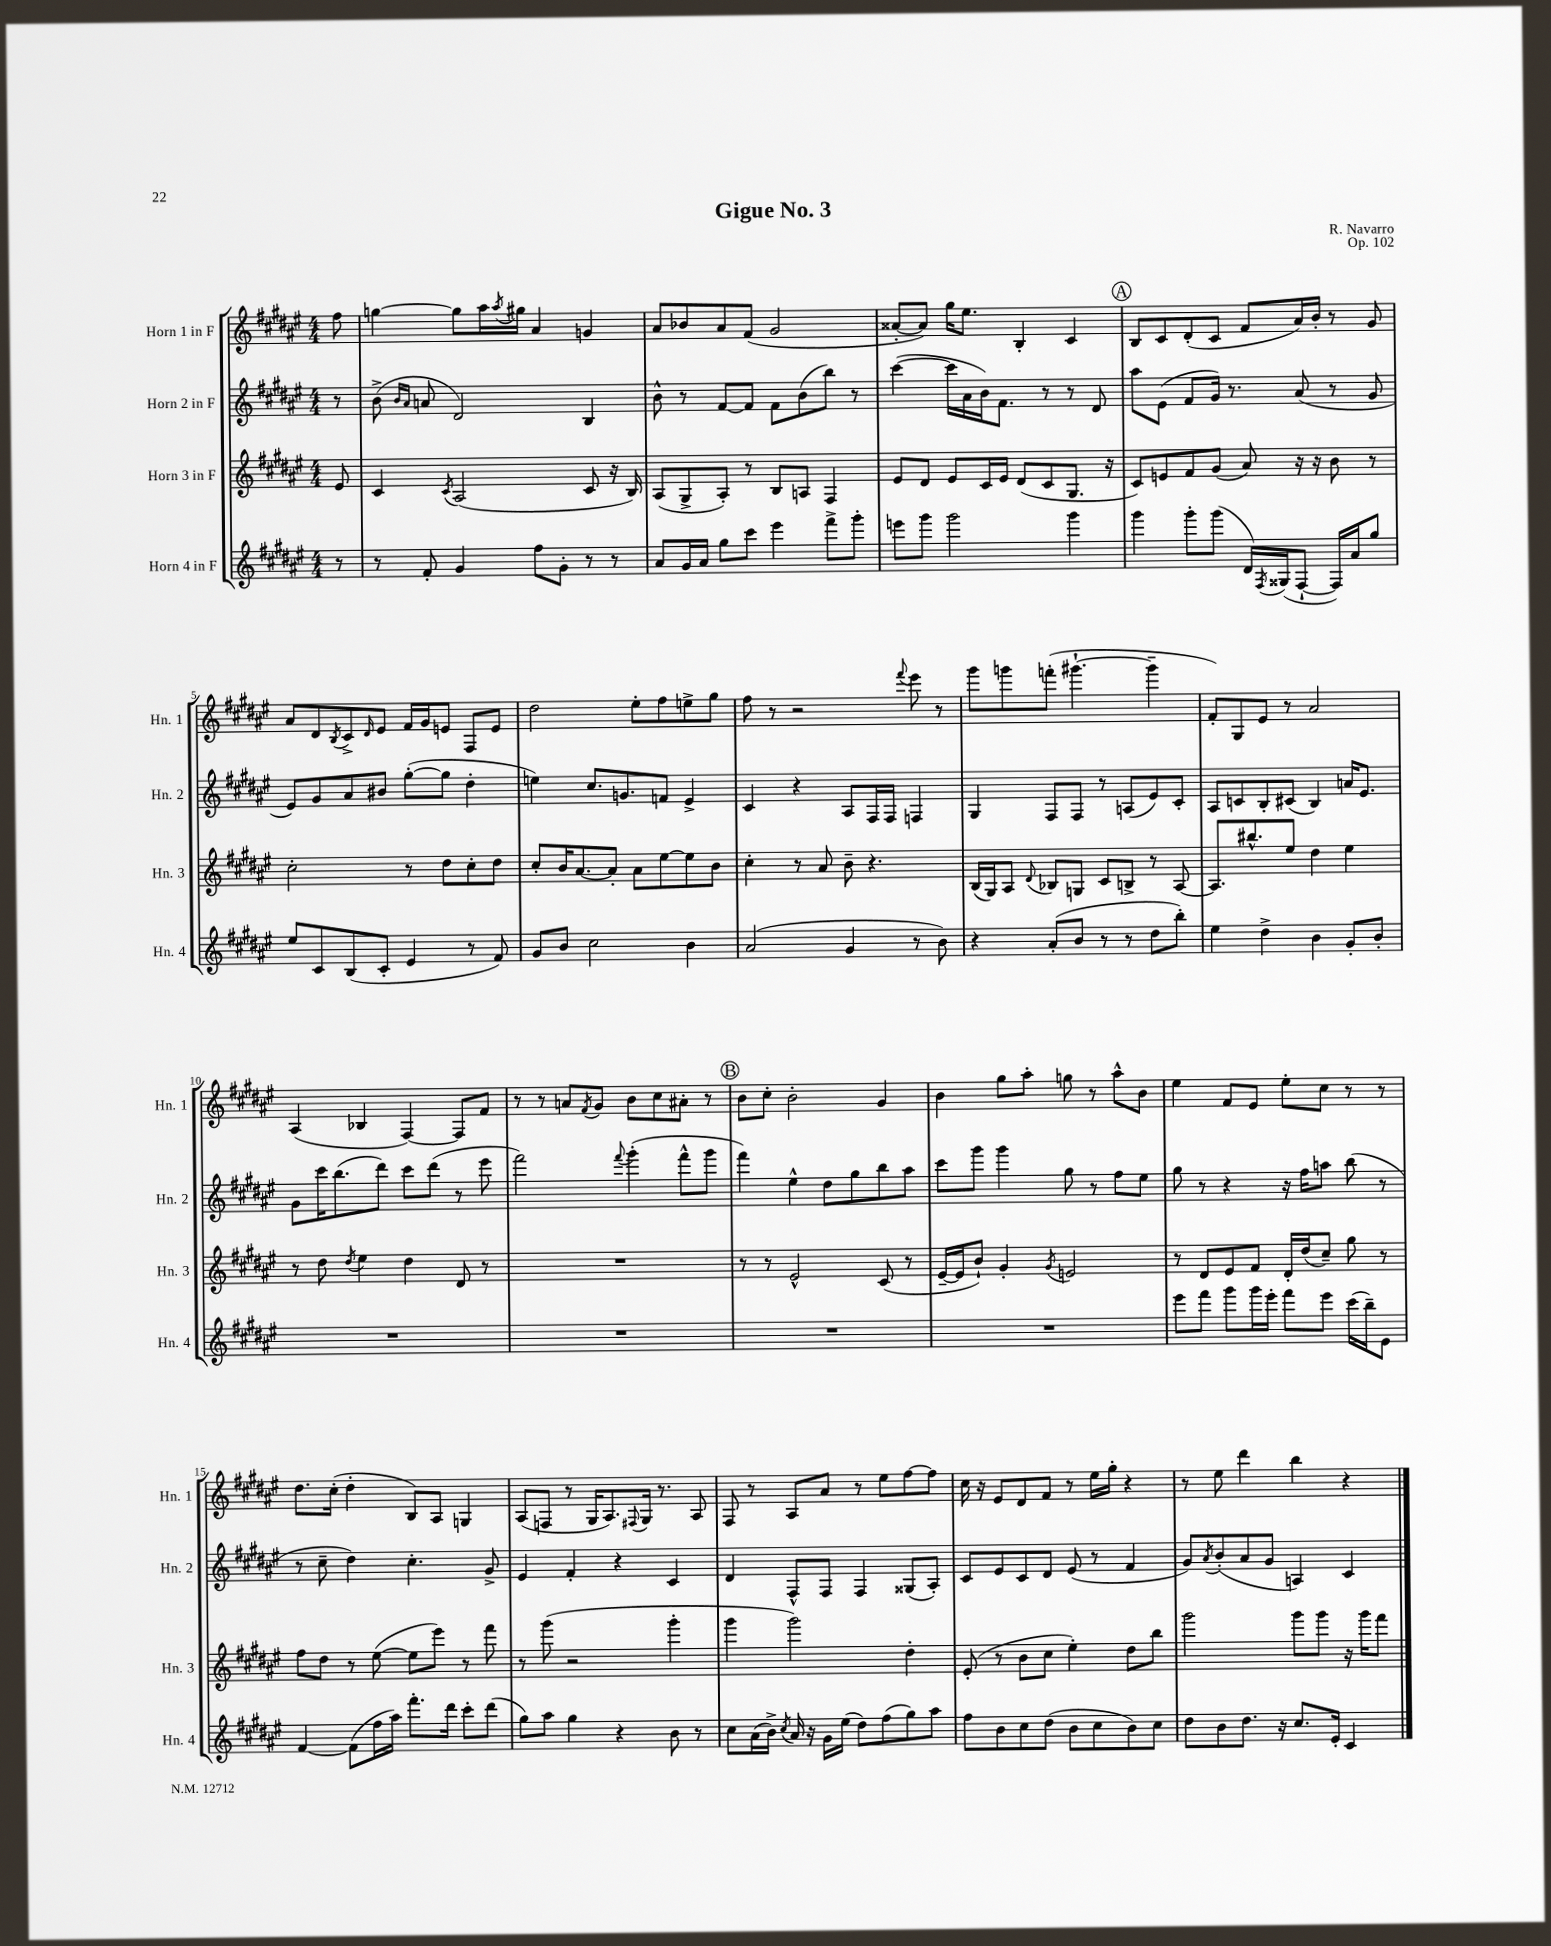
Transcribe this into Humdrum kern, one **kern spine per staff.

**kern	**kern	**kern	**kern
*part4	*part3	*part2	*part1
*staff4	*staff3	*staff2	*staff1
*I"Horn 4 in F	*I"Horn 3 in F	*I"Horn 2 in F	*I"Horn 1 in F
*I'Hn. 4	*I'Hn. 3	*I'Hn. 2	*I'Hn. 1
*clefG2	*clefG2	*clefG2	*clefG2
*k[f#c#g#d#a#e#]	*k[f#c#g#d#a#e#]	*k[f#c#g#d#a#e#]	*k[f#c#g#d#a#e#]
*M4/4	*M4/4	*M4/4	*M4/4
=	=	=	=
8r	8e#/	8r	8ff#\
=1	=1	=1	=1
8r	4c#/	(8b^\	[4ggn\
.	.	16qqb/LL	.
.	.	16qqa#/JJ	.
8f#'/	.	8an/	.
.	8qc#/	.	.
4g#/	(2A#/	2d#/)	8gg\L]
.	.	.	16aa#\L
.	.	.	8qaa#/
.	.	.	16gg#X\JJ
8ff#\L	.	.	4a#/
8g#'\J	.	.	.
8r	8c#/	4B/	4gn/
8r	16r	.	.
.	16B/)	.	.
=2	=2	=2	=2
8a#/L	(8A#/L	8b^^\	8a#/L
16g#/L	8G#^/	8r	8b-X/
16a#/JJ	.	.	.
8gg#\L	8A#'/J)	[8f#/L	8a#/
8ccc#\J	8r	8f#/J]	(8f#/J
4eee#\	8B/L	8f#\L	2g#/
.	8An/J	(8b\	.
8fff#^\L	4F#/	8bb\J)	.
8ggg#'\J	.	8r	.
=3	=3	=3	=3
8eeen\L	8e#/L	([4ccc#\	[8a##X'/L
8ggg#\J	8d#/J	.	8a##/J])
2ggg#\	8e#/L	16ccc#\LL]	16gg#\KL
.	.	16a#\	8.ee#\J
.	16c#/L	16b\J)	.
.	16e#/JJ	8.f#\J	.
.	(8d#/L	.	4B'/
.	8c#/	8r	.
4ggg#\	8.G#/J	8r	4c#/
.	.	8d#/	.
.	16r	.	.
!!LO:REH:place=s1:t=A
=4	=4	=4	=4
4ggg#\	8c#/L)	8aa#\L	8B/L
.	8en/	(8e#\J	8c#/
8ggg#'\L	8f#/	8f#/L	(8d#'/
(8ggg#\J	(8g#/J	16g#/Jk)	8c#/J
.	.	8.r	.
16d#/LL)	8a#/)	.	8f#/L
8qF#/	.	.	.
(16G##X/J	.	.	.
[8F#`/J	16r	(8a#/	16a#/L)
.	16r	.	16b'/JJ
16F#/LL])	8b\	8r	8r
16a#/J	.	.	.
8gg#/J	8r	8g#/	8g#/
!!LO:LB:g=z
=5	=5	=5	=5
8ee#/L	2cc#'\	8e#/L)	8a#/L
8c#/	.	8g#/	8d#/
.	.	.	8qB/
(8B/	.	8a#/	8c#^/
.	.	.	16qqd#/
8c#'/J	.	8b#X/J	8e#/J
4e#/	8r	([8gg#'\L	16f#/LL
.	.	.	16g#/J
.	8dd#\L	8gg#\J]	8en/J
8r	8cc#'\	4dd#'\	8F#/L
8f#/)	8dd#\J	.	8e/J
=6	=6	=6	=6
8g#/L	8cc#'/L	4een\)	2dd#\
8b/J	16b/K	.	.
.	[8.a#/	.	.
2cc#\	.	8.cc#/L	.
.	8a#'/J]	.	.
.	.	8.gn/	.
.	8a#\L	.	8ee#'\L
.	[8ee#\	8fn/J	8ff#\
4b\	8ee#\]	4e#^/	8een^\
.	8b\J	.	8gg#\J
=7	=7	=7	=7
(2a#/	4cc#'\	4c#/	8ff#\
.	.	.	8r
.	8r	4r	2r
.	8a#/	.	.
4g#/	8b~\	8A#/L	.
.	4.r	16F#/L	.
.	.	16F#/JJ	.
.	.	.	8qqfff#/
8r	.	4Fn/	8eee#\
8b\)	.	.	8r
=8	=8	=8	=8
4r	(16B/LL	4G#/	8ggg#\L
.	16G#/J)	.	.
.	8A#/J	.	8gggn\
.	8qqd#/	.	.
(8a#'/L	8B-X/L	8F#/L	(8fffn'\J
8b/J	8Gn/J	8F#/J	[4.ggg#X`\
8r	8c#/L	8r	.
8r	8Bn^/J	(8An/L	.
8dd#\L	8r	8e#/)	4ggg#~\]
8bb'\J)	[8A#/	8c#'/J	.
=9	=9	=9	=9
4ee#\	8.A#/L]	8A#/L	8f#'/L)
.	.	8cn/	8G#/
.	8.bb#X^^/	.	.
4dd#^\	.	8B'/	8e#/J
.	8ee#/J	(8c#X/J	8r
4b\	4dd#\	4B/)	2a#/
8g#'/L	4ee#\	16an/KL	.
.	.	8.e#/J	.
8b'/J	.	.	.
!!LO:LB:g=z
=10	=10	=10	=10
1r	8r	8g#\L	(4A#/
.	8dd#\	16ccc#\K	.
.	.	(8.bb\	.
.	8qdd#/	.	.
.	4ee#\	.	4B-X/
.	.	8ddd#\J)	.
.	4dd#\	8ccc#\L	[4F#/)
.	.	(8ddd#\J	.
.	8d#/	8r	8F#/L]
.	8r	8eee#\	8f#/J
=11	=11	=11	=11
1r	1r	2fff#\)	8r
.	.	.	8r
.	.	.	8an/L
.	.	.	8qf#/
.	.	.	8g#/J
.	.	8qqfff#/	.
.	.	(4ggg#'\	8b\L
.	.	.	8cc#\
.	.	8fff#^^\L	8a#X'\J
.	.	8ggg#\J	8r
!!LO:REH:place=s1:t=B
=12	=12	=12	=12
1r	8r	4fff#\)	8b\L
.	8r	.	8cc#'\J
.	2e#^^/	4ee#^^\	2b'\
.	.	8dd#\L	.
.	.	8gg#\	.
.	(8c#/	8bb\	4g#/
.	8r	8aa#\J	.
=13	=13	=13	=13
1r	[16e#~/LL	8ccc#\L	4b\
.	16e#/J]	.	.
.	8b`/J)	8ggg#\J	.
.	4g#'/	4ggg#\	8gg#\L
.	.	.	8aa#'\J
.	8qg#/	.	.
.	2en/	8gg#\	8ggn\
.	.	8r	8r
.	.	8ff#\L	8aa#^^\L
.	.	8ee#\J	8b\J
=14	=14	=14	=14
8eee#\L	8r	8gg#\	4ee#\
8fff#\J	8d#/L	8r	.
8ggg#\L	8e#/	4r	8f#/L
16ggg#\L	8f#/J	.	8e#/J
16eee#'\JJ	.	.	.
8fff#\L	16d#'/LL	16r	8ee#'\L
.	(16dd#/J	16ff#\KL	.
8eee#\J	8cc#~/J)	8aan\J	8cc#\J
(16ccc#\LL	8gg#\	(8bb\	8r
16bb~\J)	.	.	.
8e#\J	8r	8r	8r
!!LO:LB:g=z
=15	=15	=15	=15
[4f#/	8ff#\L	8r	8.dd#\L
.	8dd#\J	8cc#~\	.
.	.	.	(16cc#'\Jk
(8f#\L]	8r	4dd#\)	4dd#'\
16ff#\L	([8ee#\	.	.
16aa#\JJ)	.	.	.
8.fff#'\L	8ee#\L]	4.cc#'\	8B/L)
.	8eee#\J)	.	8A#/J
16ddd#\Jk	.	.	.
8ccc#'\L	8r	.	4Gn/
(8ddd#\J	8fff#\	8g#^/	.
=16	=16	=16	=16
8gg#\L)	8r	4e#/	(8A#/L
8aa#\J	(8ggg#\	.	8Fn/J
4gg#\	2r	4f#'/	8r
.	.	.	16G#/KL
.	.	.	8.A#/)
4r	.	4r	.
.	.	.	8qqF#X/
.	.	.	16G#/Jk
.	.	.	8.r
8b\	4ggg#'\	4c#/	.
8r	.	.	8A#/
=17	=17	=17	=17
8cc#\L	4ggg#\	4d#/	8F#/
(16a#\L	.	.	8r
16b^\JJ)	.	.	.
8qcc#/	.	.	.
16a#/	2ggg#\)	8F#^^/L	8A#/L
16r	.	.	.
16g#\LL	.	8F#/J	8a#/J
(16ee#\JJ	.	.	.
8dd#\L)	.	4F#/	8r
(8ff#\	.	.	8ee#\L
8gg#\)	4dd#'\	(8G##X/L	[8ff#\
8aa#\J	.	8A#'/J)	8ff#\J]
=18	=18	=18	=18
8ff#\L	(8e#'/	8c#/L	16cc#\
.	.	.	16r
8b\	8r	8e#/	8e#/L
8cc#\	8b\L	8c#/	8d#/
(8dd#\J	8cc#\J	8d#/J	8f#/J
8b\L	4ee#'\)	(8e#/	8r
8cc#\	.	8r	16ee#\LL
.	.	.	16gg#'\JJ
8b\)	8dd#\L	4f#/	4r
8cc#\J	8bb\J	.	.
=19	=19	=19	=19
8dd#\L	2ggg#\	8g#/L)	8r
.	.	8qa#/	.
8b\	.	(8b'/	8ee#\
8.dd#\J	.	8a#/	4ddd#\
.	.	8g#/J	.
16r	.	.	.
8.cc#/L	8ggg#\L	4An/)	4bb\
.	8ggg#\J	.	.
16e#'/Jk	.	.	.
4c#/	16r	4c#/	4r
.	16ggg#\KL	.	.
.	8fff#\J	.	.
==	==	==	==
*-	*-	*-	*-
